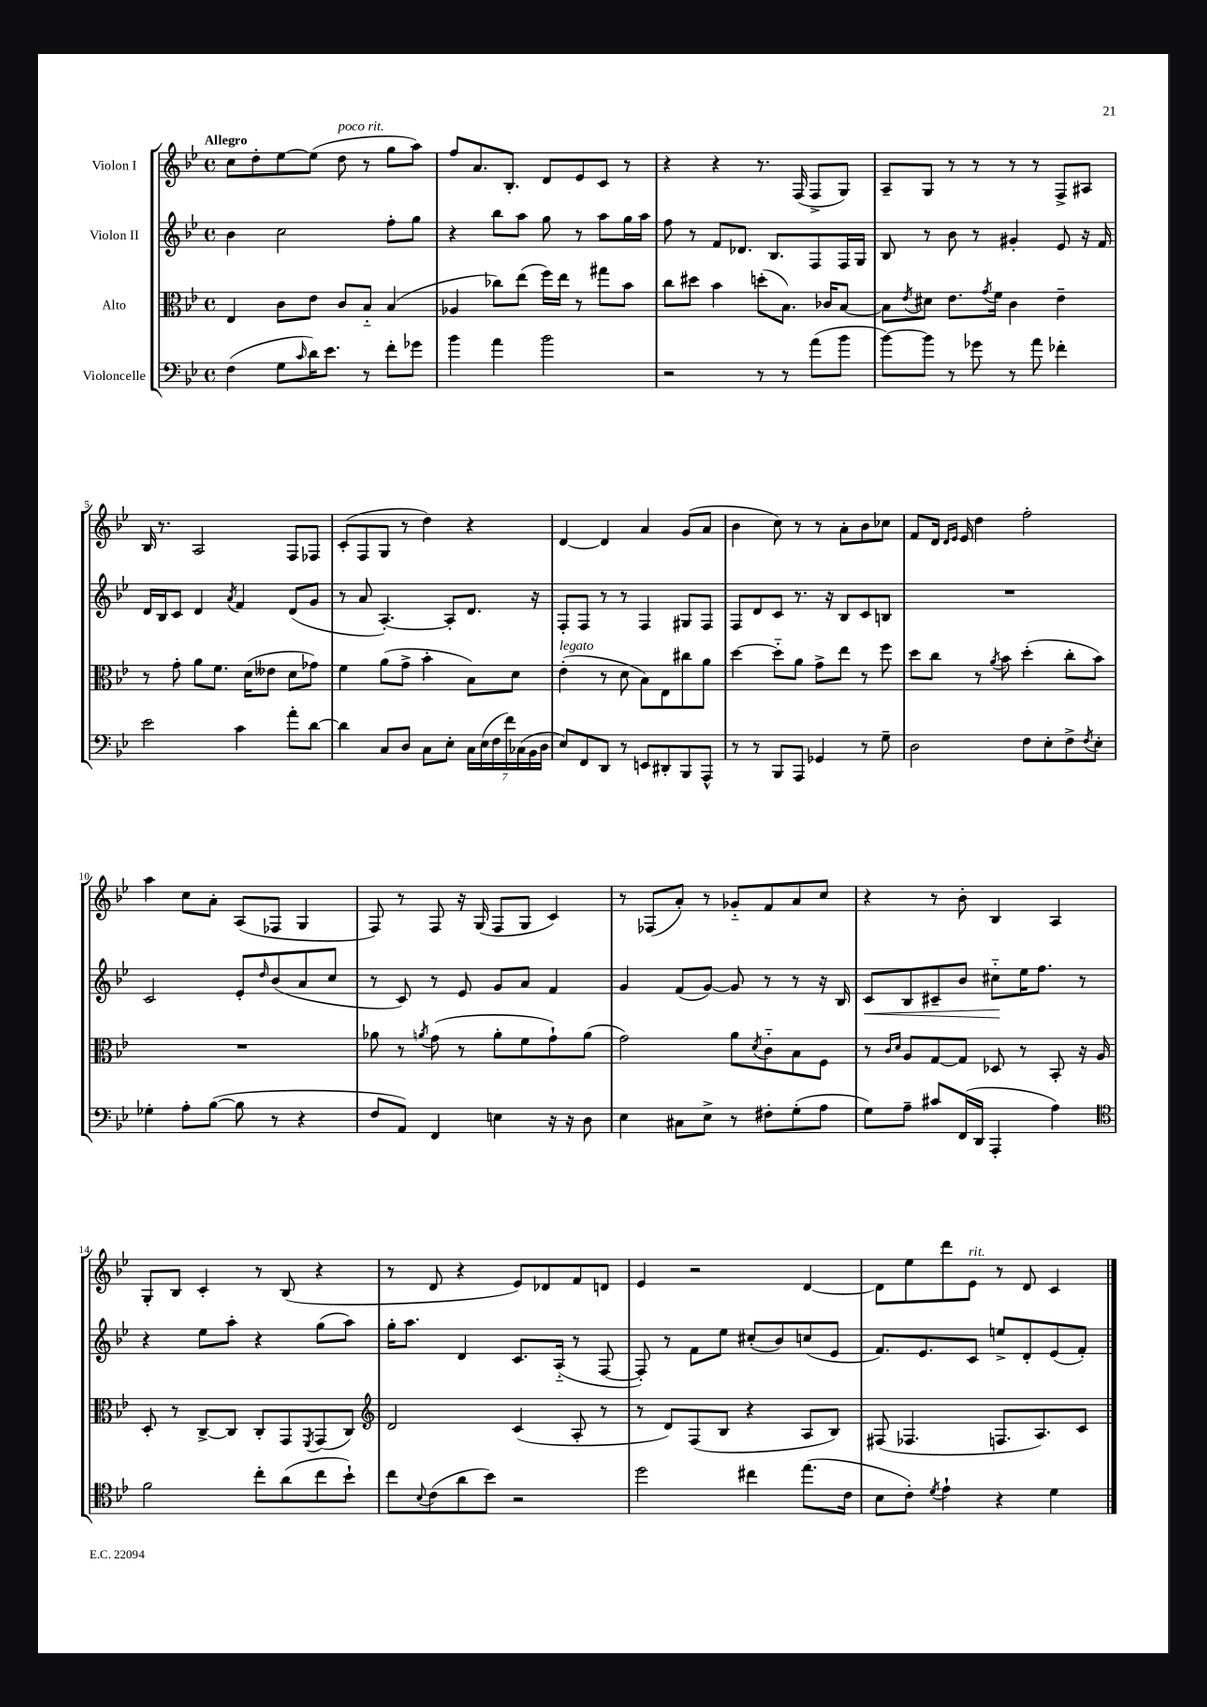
<<
\new StaffGroup <<
\new Staff = "s0" \with { instrumentName = "Violon I" } {
    \clef treble \key bes \major \defaultTimeSignature \time 4/4 \tempo "Allegro"
    c''8 d''8-. ees''8~ ees''8( d''8^\markup { \italic "poco rit." } r8 g''8 a''8) |
    f''8 a'8. bes8.-. d'8 ees'8 c'8 r8 |
    r4 r4 r8. f16( f8-> g8) |
    a8-- g8 r8 r8 r8 r8 f8-> ais8 |
    bes16 r8. a2 f8 fes8 |
    c'8-.( f8 g8 r8 d''4) r4 |
    d'4~ d'4 a'4 g'8( a'8 |
    bes'4 c''8) r8 r8 a'8-. bes'8 ces''8 |
    f'8 d'16 \grace { d'16 ees'16 } ees'16 d''4 f''2-. |
    a''4 c''8 a'8-. a8( fes8 g4 |
    f8) r8 f8 r16 g16( f8 g8 c'4) |
    r8 fes8( a'8-.) r8 ges'8-_ f'8 a'8 c''8 |
    r4 r8 bes'8-. bes4 a4 |
    g8-. bes8 c'4-. r8 bes8( r4 |
    r8 d'8 r4 ees'8) des'8 f'8 d'8 |
    ees'4 r2 d'4~ |
    d'8 ees''8 d'''8 ees'8^\markup { \italic "rit." } r8 d'8 c'4 \bar "|." |
}
\new Staff = "s1" \with { instrumentName = "Violon II" } {
    \clef treble \key bes \major \defaultTimeSignature \time 4/4
    bes'4 c''2 f''8-. g''8 |
    r4 bes''8 a''8 g''8 r8 a''8 g''16 a''16 |
    f''8 r8 f'8 des'8. bes8. f8 f16 g16 |
    bes8 r8 bes'8 r8 gis'4-. ees'8 r16 f'16 |
    d'16 bes16 c'8 d'4 \acciaccatura { a'8 } f'4 d'8( g'8 |
    r8 a'8 a4.~-.) a8-. d'8. r16 |
    f8-. f8 r8 r8 f4 gis8 f8 |
    f8 d'8 c'8 r8. r16 bes8 c'8 b8 |
    R1 |
    c'2 ees'8-. \grace { d''16 } bes'8( a'8 c''8 |
    r8 c'8) r8 ees'8 g'8 a'8 f'4 |
    g'4 f'8( g'8~) g'8 r8 r8 r16 bes16 |
    c'8\< bes8 cis'8-- bes'8 cis''8-_\! ees''16 f''8. r8 |
    r4 ees''8 a''8-. r4 g''8( a''8) |
    g''16-. a''8. d'4 c'8. a16-_( r8 f8~ |
    f8-.) r8 f'8 ees''8 cis''8-.( bes'8) c''8( ees'8 |
    f'8.) ees'8. c'8 e''8-> d'8-. ees'8( f'8-.) \bar "|." |
}
\new Staff = "s2" \with { instrumentName = "Alto" } {
    \clef alto \key bes \major \defaultTimeSignature \time 4/4
    ees4 c'8 ees'8 c'8 bes8-_ bes4( |
    aes4 ces''8) ees''8( f''16) ees''16 r8 gis''8 bes'8 |
    c''8 dis''8 bes'4 d''8-.( bes8.) ces'16 bes8~ |
    bes8 \acciaccatura { ees'8 } dis'8 ees'8. \acciaccatura { g'8 } f'16 c'4 ees'4-- |
    r8 g'8-. a'8 f'8. d'16( eeses'8 d'8 ges'8) |
    f'4 a'8( g'8-> bes'4-. bes8) d'8 |
    ees'4-.^\markup { \italic "legato" }( r8 d'8 bes8) ees8 cis''8 a'8 |
    d''4~ d''8-_ a'8 g'8-> ees''8 r8 f''8 |
    d''8 c''8 r8 \acciaccatura { a'8 } bes'8 d''4-.( c''8-. bes'8) |
    R1 |
    aes'8 r8 \acciaccatura { a'8 } g'8( r8 a'8-. f'8 g'8-!) a'8( |
    g'2) a'8 \acciaccatura { d'8 } c'8-_ bes8 f8 |
    r8 \grace { c'16 d'16 } a8 g8~ g8 des8 r8 bes,8-. r16 a16 |
    d8-. r8 c8~-> c8 c8-. g,8 \acciaccatura { f,8 } g,8( c8) |
    \clef treble d'2 c'4( a8-. r8 |
    r8 d'8) f8( bes8 r4 a8 bes8) |
    fis8( fes4. f8. a8.) c'8 \bar "|." |
}
\new Staff = "s3" \with { instrumentName = "Violoncelle" } {
    \clef bass \key bes \major \defaultTimeSignature \time 4/4
    f4( g8 \grace { c'16 } d'16) ees'8. r8 f'8-. ges'8 |
    bes'4 a'4 bes'2 |
    r2 r8 r8 a'8( bes'8 |
    bes'8~) bes'8 r8 ges'8 r8 a'8 fes'4-. |
    ees'2 c'4 a'8-. d'8~ |
    d'4 c8 d8 c8 ees8-. \tuplet 7/4 { c16 ees16( f16 f'16) ces16( bes,16 d16 } |
    ees8) f,8 d,8 r8 e,8 dis,8-. bes,,8 a,,8-^ |
    r8 r8 bes,,8 a,,8 ges,4 r8 g8-- |
    d2 f8 ees8-. f8-> \acciaccatura { f8 } ees8-. |
    ges4-. a8-. bes8~( bes8 r8 r4 |
    f8 a,8) f,4 e4 r16 r16 d8 |
    ees4 cis8 ees8-> r8 fis8-. g8-.( a8 |
    g8) a8-- cis'8 f,16( d,16 a,,4-. a4) |
    \clef tenor f'2 c''8-. a'8( c''8 bes'8-!) |
    c''8 \appoggiatura { bes8 } c'8( a'8 bes'8) r2 |
    d''2 cis''4 ees''8.( c'16 |
    bes8 c'8-.) \acciaccatura { d'8 } ees'4-! r4 d'4 \bar "|." |
}
>>
>>
